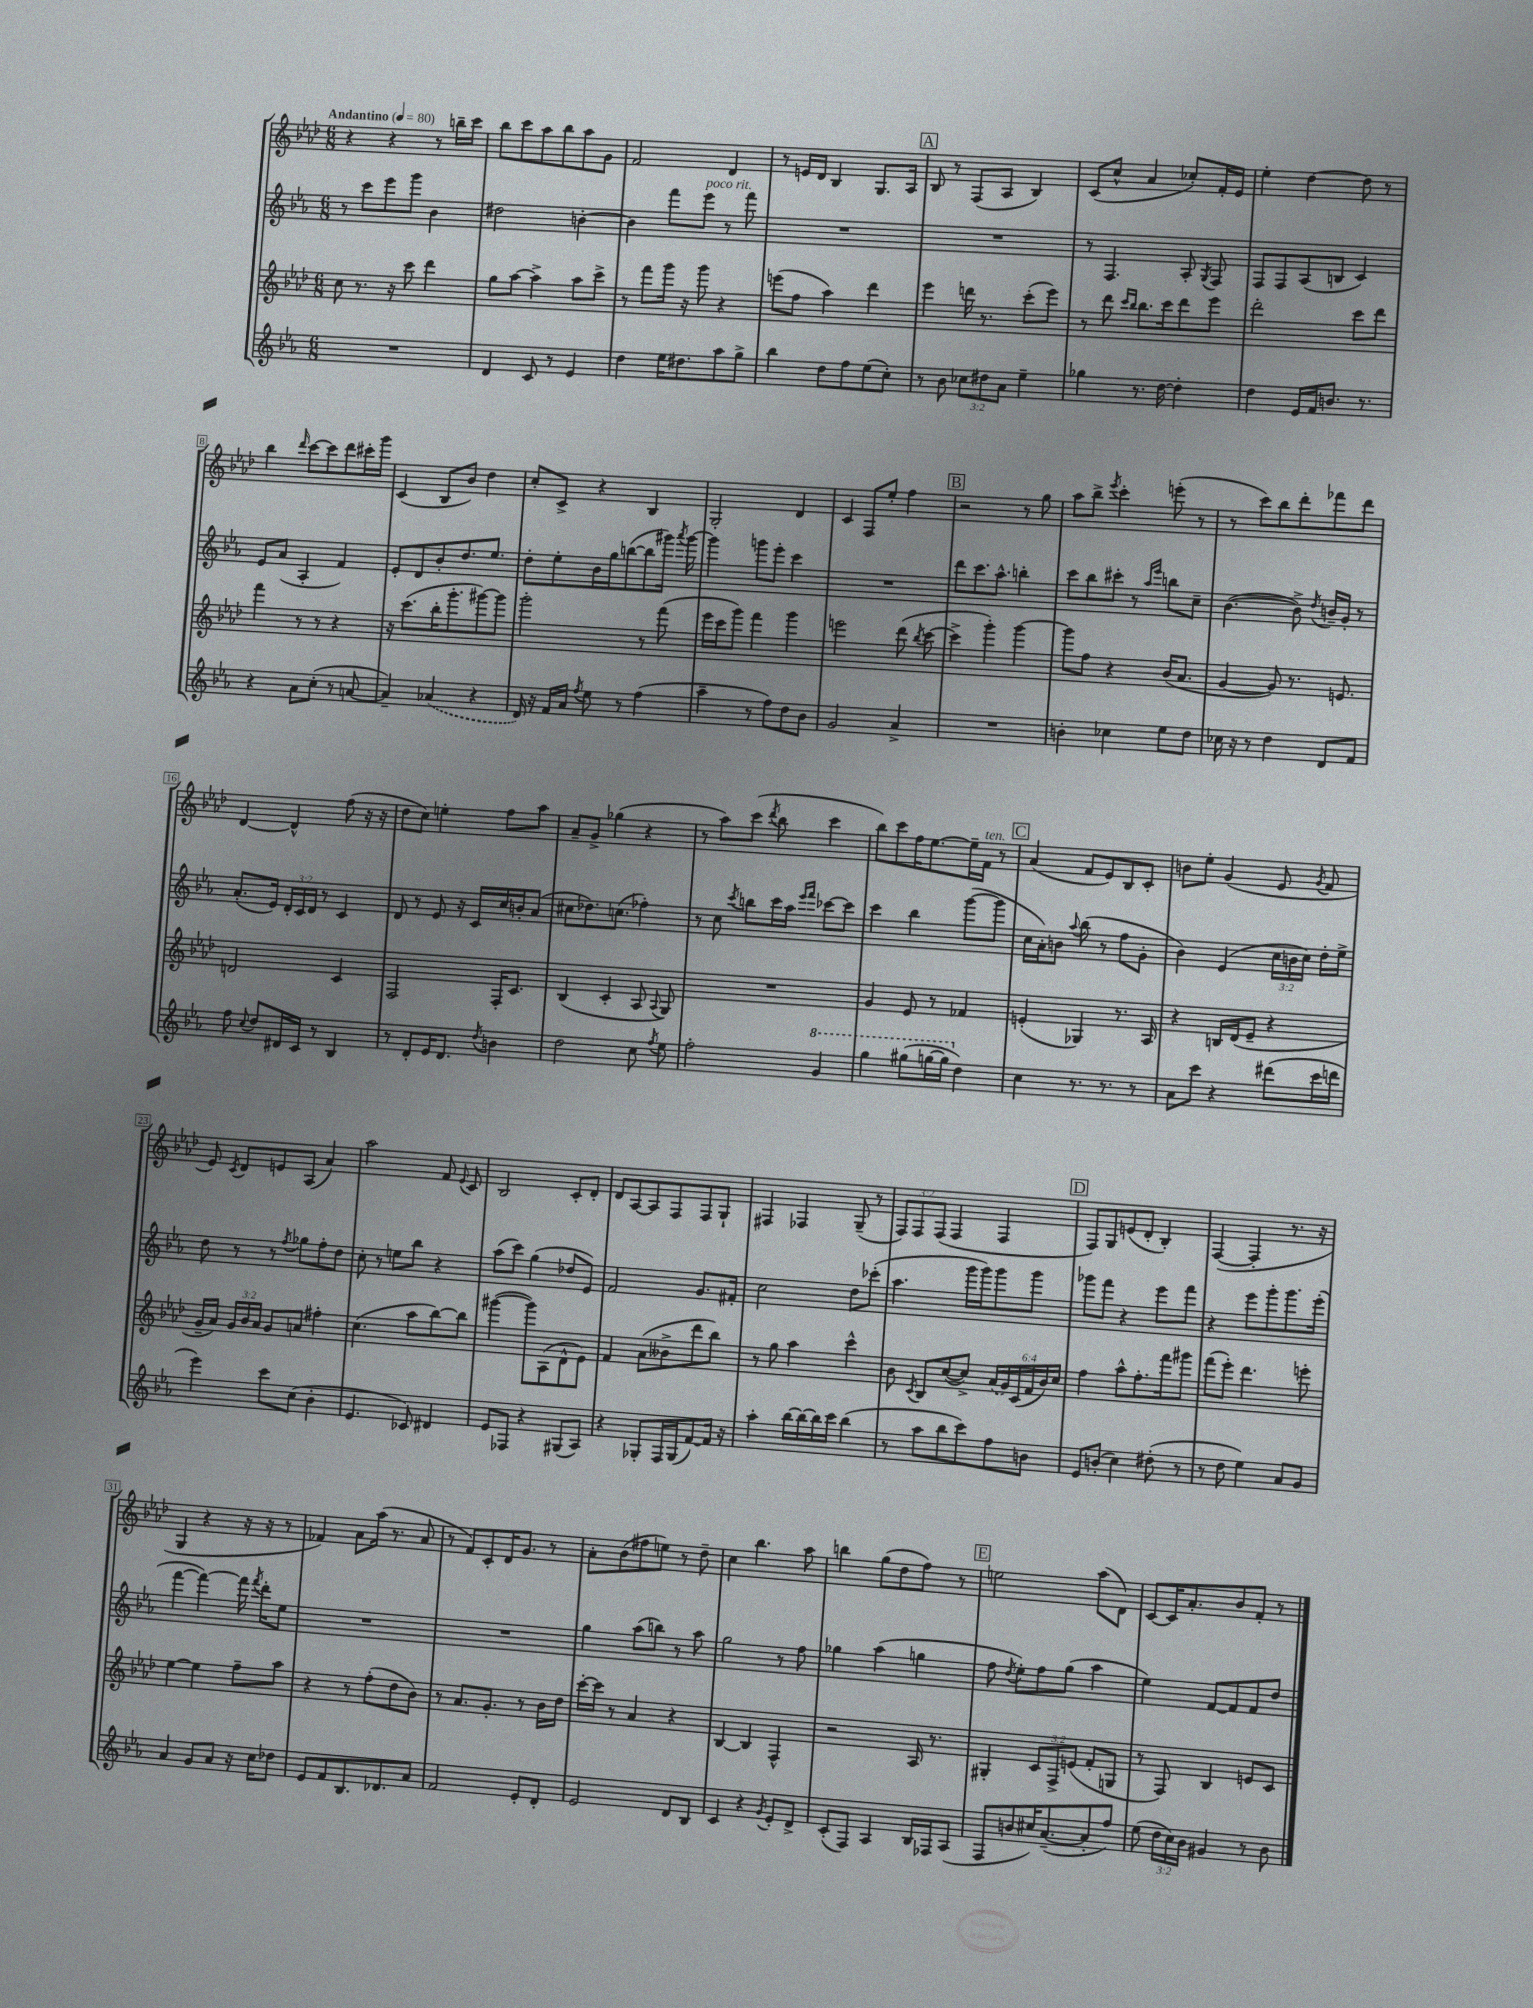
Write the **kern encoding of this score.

**kern	**kern	**kern	**kern
*part4	*part3	*part2	*part1
*staff4	*staff3	*staff2	*staff1
*clefG2	*clefG2	*clefG2	*clefG2
*k[b-e-a-]	*k[b-e-a-d-]	*k[b-e-a-]	*k[b-e-a-d-]
*M6/8	*M6/8	*M6/8	*M6/8
*MM80	*MM80	*MM80	*MM80
=1	=1	=1	=1
!	!	!	!LO:TX:a:B:t=Andantino
2.r	8cc\	8r	4r
.	8.r	8ccc\L	.
.	.	8eee-\	4r
.	16r	.	.
.	8ccc\	8ggg\J	.
.	4ddd-\	4b-\	8r
.	.	.	16bbn~\LL
.	.	.	16ccc\JJ
=2	=2	=2	=2
4d/	8gg\L	2dd#X\	8bb-\L
.	[8aa-\J	.	8ccc\
8c/	4aa-^\]	.	8aa-\
8r	.	.	8bb-\
4e-/	8aa-\L	[4bn'\	8aa-\
.	8ccc^\J	.	8g\J
=3	=3	=3	=3
4dd\	8r	4b\]	2f/
.	8fff\L	.	.
16ee-\KL	16ggg\Jk	8fff\L	.
8.dd#X\	16r	.	.
!	!	!LO:TX:a:i:t=poco rit.	!
.	8ggg\	8eee-\J	.
8aa-\	4r	8r	4d-/
8gg^\J	.	8fff\	.
=4	=4	=4	=4
4bb-\	(8eeen\L	2.r	8r
.	8ff\J	.	16en/LL
.	.	.	16d-/JJ
8dd\L	4aa-\)	.	4B-/
8ff\	.	.	.
(8ee-\	4ddd-\	.	8.G/L
8cc'\J)	.	.	.
.	.	.	16A-/Jk
!!LO:REH:place=s1:t=A
=5	=5	=5	=5
8r	4eee-\	2.r	8B-/
8b-\	.	.	8r
12cc-X\L	16dddn\	.	(8F/L
.	8.r	.	.
12dd#X\	.	.	.
.	.	.	8A-/J
12a-\J	.	.	.
4ee-~\	(8ccc'\L	.	4B-/)
.	8eee-\J)	.	.
=6	=6	=6	=6
4gg-X\	8r	8r	(8c/L
.	8ddd-\	4.F/	8cc^^/J
.	16qqccc/LL	.	.
.	16qqbb-/JJ	.	.
8.r	8.bb-\L	.	4a-/
[16dd\	16ccc\k	.	.
4dd'\]	8ddd-\	8A-'/	8cc-X'/L)
.	.	8qG/	.
.	8eee-\J	8F/	16f'/L
.	.	.	16e-/JJ
=7	=7	=7	=7
4dd\	2ddd-'\	8F/L	4ee-'\
.	.	8F/	.
16e-/LL	.	(8A-/	[4dd-\
16f/J	.	.	.
8.bn/J	.	8Bn/J	.
.	8ccc\L	4c/)	8dd-\]
8.r	.	.	.
.	8ddd-\J	.	8r
!!LO:LB:g=z
=8	=8	=8	=8
4r	4fff\	8e-/L	4bb-\
.	.	(8a-/J	.
.	.	.	16qqddd-/
8a-\L	8r	4A-'/	[8ccc\L
(8cc'\J	8r	.	8ccc\]
8r	4r	4f/)	8ddd-\
[8an/	.	.	16ccc#X'\L
.	.	.	16ggg\JJ
=9	=9	=9	=9
4a~/])	16r	8e-'/L	(4c/
.	(8.ccc\L	.	.
.	.	8d/	.
(4a-X/	16bb-'\K	8b-'/	8B-/L
.	8.ggg'\	.	.
.	.	8.dd/	8b-/J)
4r	[8ggg#X\)	.	4dd-\
.	.	8.ee-/J	.
.	8ggg#\J]	.	.
=10	=10	=10	=10
16d/)	2ggg'\	8dd'\L	8cc'/L
16r	.	.	.
16f/LL	.	8ee-'\	8c^/J
16a-/JJ	.	.	.
8qff/	.	.	.
8ee-\	.	16b-\L	4r
.	.	16gg\J	.
8r	.	([8bbn\	.
(4ff\	8r	8bb\]	4B-/
.	(8fff\	16ggg#X\Jk)	.
.	.	8qaaa-/	.
.	.	[16ggg#\	.
=11	=11	=11	=11
4aa-~\	16eee-\LL	4ggg#\]	2G'/
.	16ccc\J	.	.
.	8ggg\J)	.	.
8r	4fff\	8gggn\L	.
8ff\L)	.	8eee-'\J	.
8dd\	4ggg\	4ccc\	4d-/
8b-\J	.	.	.
=12	=12	=12	=12
2g/	2eeen\	2.r	4c/
.	.	.	8F/L
.	.	.	8ee-'/J
4a-^/	(8ddd-\	.	4ff\
.	8qbb-/	.	.
.	[8ccc\	.	.
!!LO:REH:place=s1:t=B
=13	=13	=13	=13
2.r	4ccc^\]	8ddd\L	2r
.	.	8.ccc\	.
.	4ggg'\)	.	.
.	.	8.aa-^^\J	.
.	[4ggg\	4bbn'\	8r
.	.	.	8gg\
=14	=14	=14	=14
4bn'\	8ggg\L]	8ccc\L	8aa-\L
.	8ff\J	8bb-\	8bb-^\J
.	.	.	8qeee-/
4cc-X\	4r	8ccc#X'\J	4ccc'\
.	.	8r	.
.	.	16qqaa-/LL	.
.	.	16qqeee-/JJ	.
8ee-\L	(16b-/KL	8bbn\L	(8eeen'\
.	8.a-/J	.	.
8dd\J	.	8cc~\J	8r
=15	=15	=15	=15
16cc-X\	[4g/	([4.b-\	8r
16r	.	.	.
8r	.	.	8ccc\L)
4dd\	8g/])	.	8bb-\
.	8.r	8b-^\])	8ddd-'\
.	.	8qdd/	.
8d/L	.	16bn~/LL	8fff-X\
.	8.en/	16g'/JJ	.
8f/J	.	8r	8ddd-\J
!!LO:LB:g=z
=16	=16	=16	=16
8ff\	2dn/	(8.a-'/L	[4d-/
8qqcc/	.	.	.
8dd/L	.	.	.
.	.	16e-/Jk)	.
16d#X/L	.	24d'/LL	4d-^^/]
.	.	24c/	.
16c/JJ	.	.	.
.	.	24d/JJ	.
8r	.	8r	.
4B-/	4c/	4c/	(8ff\
.	.	.	16r
.	.	.	16r
=17	=17	=17	=17
8r	2F/	8d/	8dd-\L
8d'/L	.	8r	8cc\J)
16e-/K	.	8e-/	4een'\
8.d/J	.	.	.
.	.	16r	.
.	.	16c/LL	.
8qdd/	.	.	.
4bn\	16F'/KL	16cc/	8ff\L
.	8.c/J	16bn'/J	.
.	.	(8a-/J	8aa-\J
=18	=18	=18	=18
2dd\	(4B-/	8cc#X\L	8a-~/L
.	.	8.dd-X\)	8g^/J
.	4c'/	.	(4gg-X\
.	.	(8.ccn\J	.
8cc\	8A-/	4ff-X'\)	4r
8qff/	8qqA-/	.	.
8ee-\	8G/)	.	.
=19	=19	=19	=19
2ff'\	2.r	8r	8r
.	.	8cc\	8aa-\L)
.	.	8qccc/	.
.	.	8bbn\L	(8ccc\J
.	.	.	8qddd-/
.	.	16ccc\L	8bb-\
.	.	16aa-\JJ	.
.	.	16qqeee-/LL	.
.	.	16qqfff/JJ	.
*8va	*	*	*
4gg/	.	[8ccc-X\L	4ccc\
.	.	8ccc-\J]	.
=20	=20	=20	=20
4ggg\	4g/	4ccc\	8bb-\L)
.	.	.	8ccc\
(8ggg#X\L	8e-/	4bb-\	16ff\K
.	.	.	[8.ee-\
[16gggn\L	8r	.	.
16ggg\JJ]	.	.	.
*X8va	*	*	*
4dd\)	4f-X/	([8ggg\L	16ee-~\L]
!	!	!	!LO:TX:a:i:t=ten.
.	.	.	16f\JJ
.	.	8ggg\J]	8r
!!LO:REH:place=s1:t=C
=21	=21	=21	=21
4cc\	(4en'/	16cc\LL	(4a-/
.	.	16a-'\J)	.
.	.	8bn\J	.
.	.	8qqaa-/	.
8.r	4G-X/)	(8bb-\	8f/L
.	.	8r	8e-/)
8.r	.	.	.
.	8.r	8ff\L	8B-/
8r	.	8g'\J	8c'/J
.	16A-/	.	.
=22	=22	=22	=22
8a-\L	4r	4b-\)	8bn\L
8ccc\J	.	.	8ee-'\J
4r	16Bn/LL	(4e-/	(4g/
.	(16d-/J	.	.
.	8e-~/J	.	.
(8ddd#X\L	4r	24cc\LL	8e-/
.	.	24bn\	.
.	.	24cc\JJ)	.
.	.	.	8qg/
16ccc\L	.	16dd'\LL	8f/
16dddn\JJ	.	16ee-^\JJ	.
!!LO:LB:g=z
=23	=23	=23	=23
4eee-\)	16g~/LL	8dd\	8e-/)
.	16a-/JJ)	.	.
.	.	.	8qc/
.	24g/LL	8r	8d-/L
.	24b-/	.	.
.	24a-/JJ	.	.
8ccc\L	8g/L	8r	8en/
.	.	8qff/	.
(8cc\J	8an/J	8gg-X\L	(8A-/J
4b-'\	4ff#X'\	8ff'\	4a-/)
.	.	8dd\J	.
=24	=24	=24	=24
4.e-/	(4.cc\	8cc'\	2aa-\
.	.	8r	.
.	.	8een\L	.
8c-X/)	8aa-\L	8bb-\J	.
4d#X/	[8bb-\)	4r	8f/
.	.	.	8qqe-/
.	8bb-\J]	.	8c/
=25	=25	=25	=25
8e-/L	([4ggg#X\	(8aa-\L	2B-/
8F-X/J	.	8ccc\J)	.
4r	8ggg#\L])	(4gg\	.
.	(8A-\	.	.
(8G#X/L	8d-^^\	8dd-X/L	8c'/L
8A-/J)	8e-\J)	8e-/J)	8d-'/J
=26	=26	=26	=26
4r	4f/	2f/	8d-/L
.	.	.	[8A-/
8G-X'/L	(8a-\L	.	8A-/]
16F/L	8b--X^\	.	8F/
(16G-/J	.	.	.
[8f/)	8ddd-\	8.g/L	8F/
16f/Jk]	8bb-\J)	.	8G`/J
16r	.	16f#X'/Jk	.
=27	=27	=27	=27
4aa-'\	8r	2cc\	4F#X/
.	8gg\	.	.
[16bb-\LL	4aa-\	.	4F-X/
16bb-\_	.	.	.
16bb-\]	.	.	.
16ccc\JJ	.	.	.
(4bb-\	4ccc^^\	8dd\L	(8G~/
.	.	(8ccc-X'\J	8r
=28	=28	=28	=28
8r	8b-\	4.aa-\	12F/L)
.	.	.	12F/
.	8qc/	.	.
8aa-\L	8B-/L	.	.
.	.	.	(12F/J
8bb-\	([8cc/	.	4F/
8ccc\)	8cc^/J])	16ggg\LL	.
.	.	16ggg\J)	.
8ff\	(24a-/LL	8ggg\	4F/
.	24g/)	.	.
.	(24c/	.	.
8bn\J	24f/	8ggg\J	.
.	24b-/)	.	.
.	24cc/JJ	.	.
!!LO:REH:place=s1:t=D
=29	=29	=29	=29
8e-/L	4ff\	8ggg-X\L	8F/L)
(8bn'/J	.	8fff\J	8G/
4cc\)	8aa-^^\L	4r	(8en/
.	8.ff'\	.	8d-'/J
(8dd#X'\	.	8eee-\L	4B-'/)
.	16fff\k	.	.
8r	8ggg#X\J	8fff\J	.
=30	=30	=30	=30
8r	(8fff\L	4r	([4F/
8dd\	8eee-'\J)	.	.
4ee-\)	4.ddd-\	8eee-\L	4F'/]
.	.	8ggg'\	.
8a-/L	.	8.ggg\	8.r
8g/J	8eeen'\	.	.
.	.	(16eee-'\Jk	16r
!!LO:LB:g=z
=31	=31	=31	=31
4a-/	[4ee-\	[4fff\	4G/
8g/L	4ee-\]	4fff\_)	4r
8a-/J	.	.	.
16r	8ff~\L	16fff\]	16r
.	.	8qfff/	.
16cc\KL	.	16ddd'\KL	16r
8dd-X\J	8aa-\J	8ee-\J	8r
=32	=32	=32	=32
8e-/L	4r	2.r	4f-X/)
8f/	.	.	.
8.B-/	8r	.	8a-\L
.	(8ff'\L	.	(16aa-\Jk
8.d-X/	.	.	8.r
.	8dd-\	.	.
8a-/J	8b-\J)	.	8a-/
=33	=33	=33	=33
2f/	8r	2.r	8r
.	8.a-/L	.	8f/L)
.	.	.	8c'/
.	8.g'/J	.	.
.	.	.	16d-/K
.	.	.	8.g/J
8e-'/L	8r	.	.
8d'/J	16b-\LL	.	8r
.	16dd-\JJ	.	.
=34	=34	=34	=34
2e-/	[16ccc'\LL	4gg\	8a-'\L
.	16ccc\JJ]	.	.
.	8r	.	(8b-\
.	4a-/	(8aa-\L	8ff#X\
.	.	8bbn\J)	8een\J)
8d/L	4r	8r	8r
8B-/J	.	8aa-\	8dd-~\
=35	=35	=35	=35
4c/	[4B-/	2gg\	4cc\
4r	4B-/]	.	4.bb-\
8qg/	.	.	.
8e-'/L	4F^^/	8r	.
8d^/J	.	8ff\	8aa-\
=36	=36	=36	=36
(8c'/L	2r	4gg-X\	4bbn\
8F/J)	.	.	.
4A-/	.	(4aa-\	(8gg\L
.	.	.	8dd-\
16B-/LL	16A-/	4ggn\	8ff\J)
16F-X/J	8.r	.	.
(8A-/J	.	.	8r
!!LO:REH:place=s1:t=E
=37	=37	=37	=37
8F/L	4G#X'/	8ff\	2een\
.	.	8qdd/	.
8bn/	.	8ee-'\L)	.
16cc#X/K)	12c/L	8ff\	.
([8.a-~/	.	.	.
.	12F^/	.	.
.	.	(8gg\J	.
.	(12en/J	.	.
8a-'/]	8f'/L	4aa-\	(8aa-\L
8ff/J)	8Gn/J	.	8d-\J)
=38	=38	=38	=38
(8ee-\	8r	4ee-\)	[8c/L
24dd\LL	8F/)	.	16c/K]
24cc\)	.	.	.
.	.	.	8.a-'/
24b-\JJ	.	.	.
4g#X/	4B-/	[8f/L	.
.	.	8f/]	8b-/
8r	8en/L	8f/	8f'/J
8b-\	8c/J	8dd/J	8r
==	==	==	==
*-	*-	*-	*-
